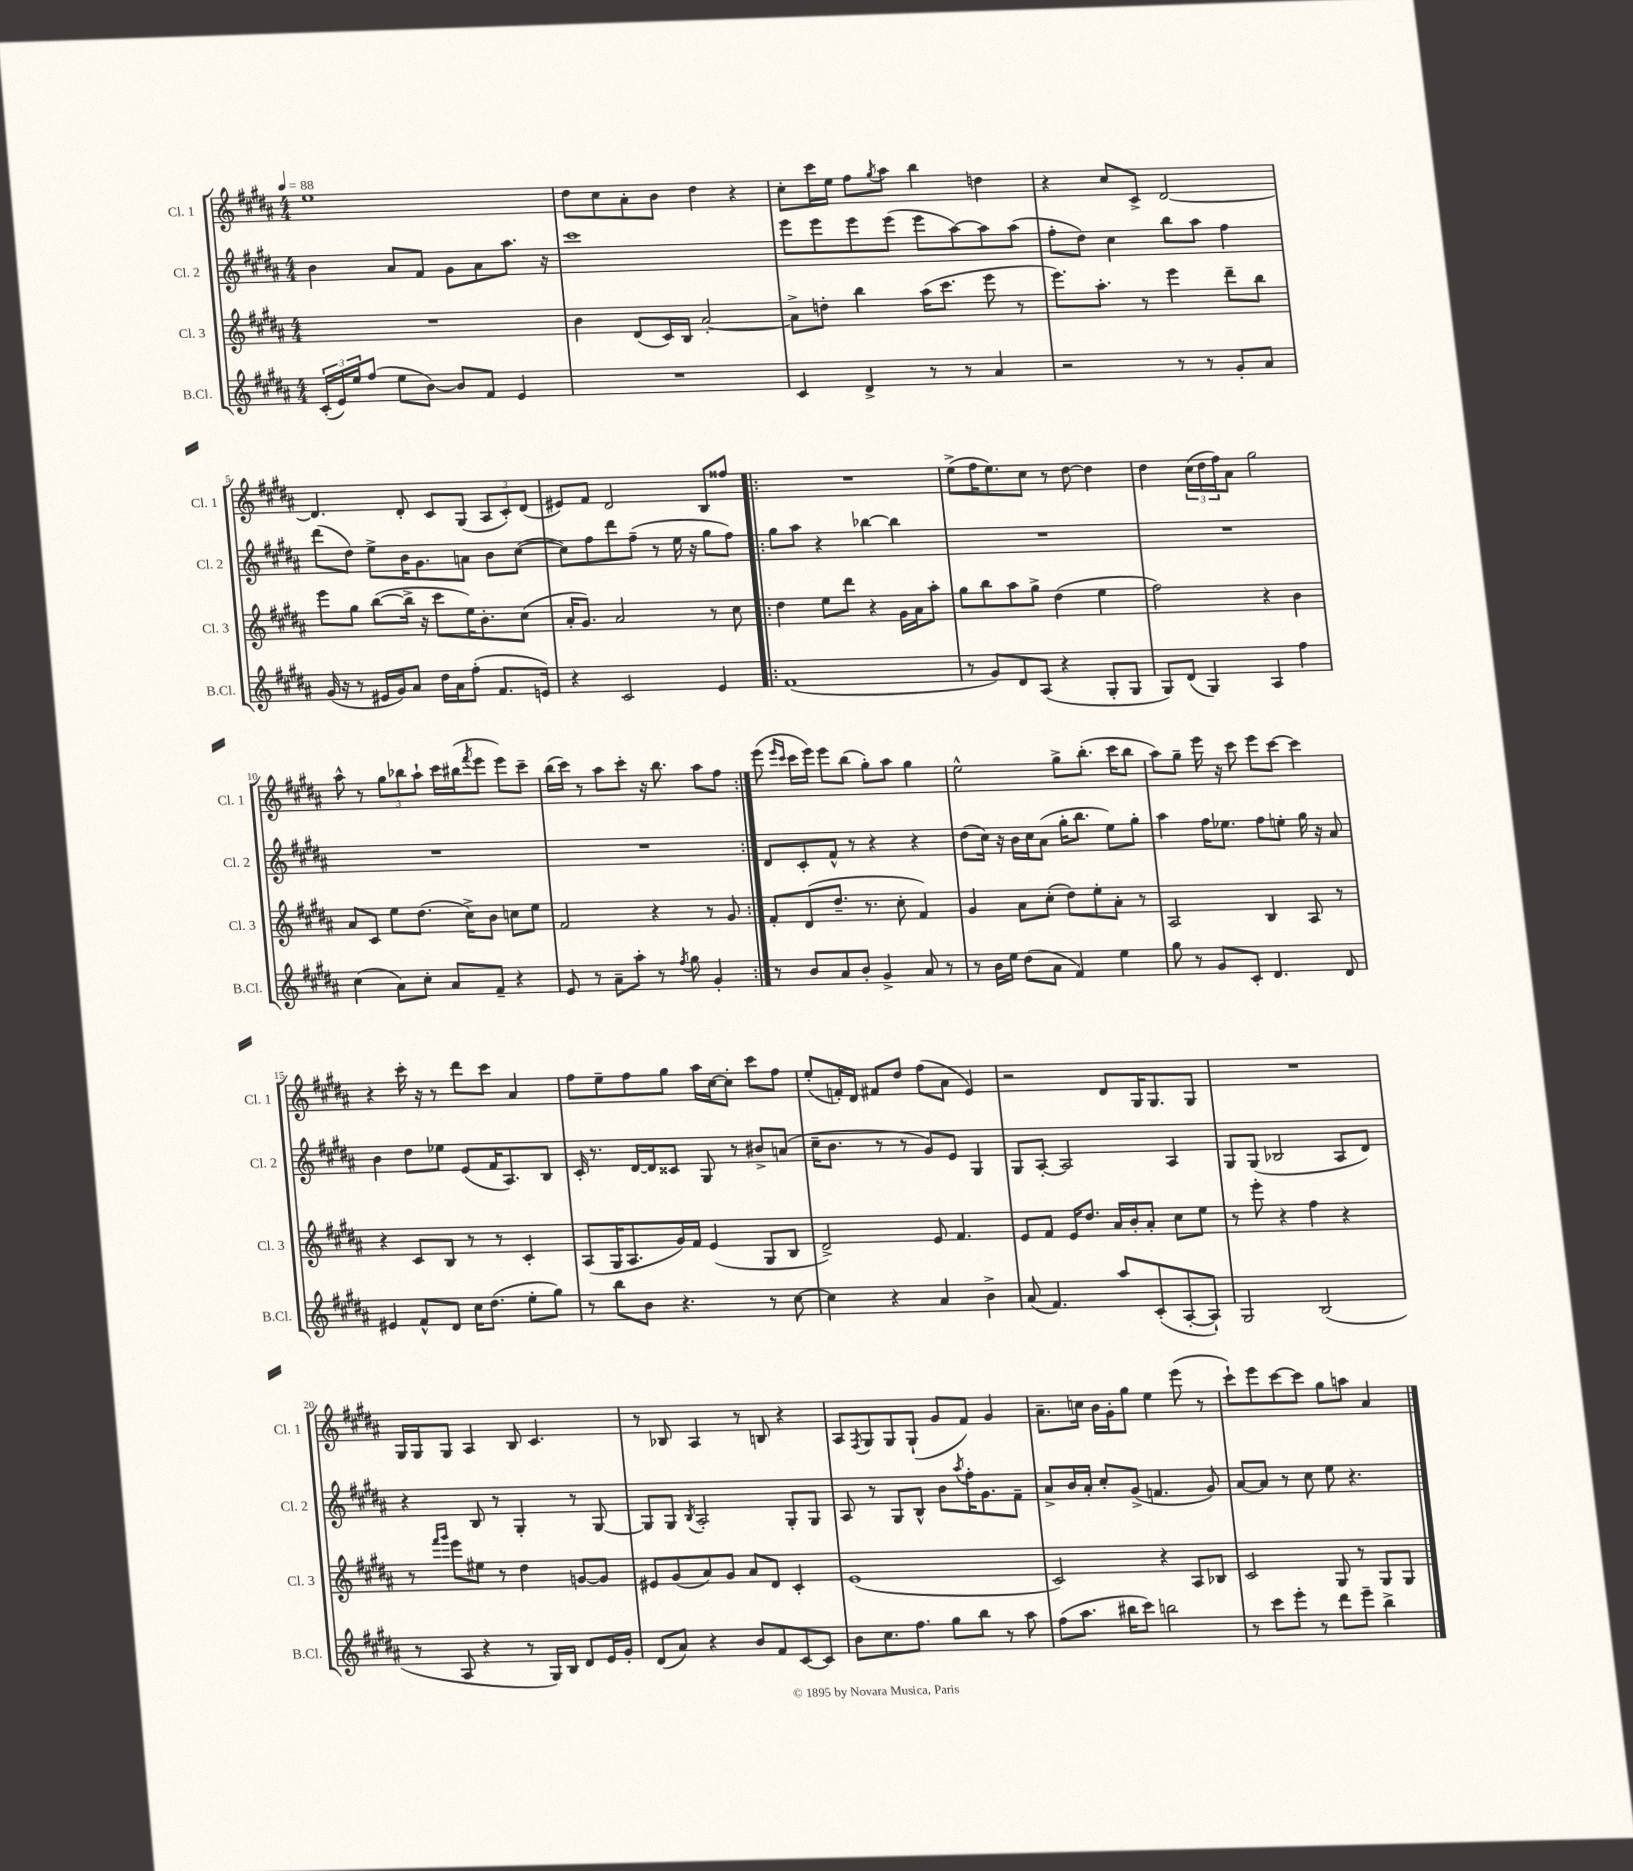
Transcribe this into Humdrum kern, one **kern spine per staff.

**kern	**kern	**kern	**kern
*staff4	*staff3	*staff2	*staff1
*clefG2	*clefG2	*clefG2	*clefG2
*k[f#c#g#d#a#]	*k[f#c#g#d#a#]	*k[f#c#g#d#a#]	*k[f#c#g#d#a#]
*M4/4	*M4/4	*M4/4	*M4/4
*MM88	*MM88	*MM88	*MM88
(24c#'	1r	4b	1ee
24e)	.	.	.
24ee	.	.	.
(8ff#	.	.	.
8ee	.	8a#	.
[8b)	.	8f#	.
8b]	.	8g#	.
8f#	.	8a#	.
4e	.	8.aa#	.
.	.	16r	.
=	=	=	=
1r	4b	1ccc#	8dd#
.	.	.	8cc#
.	(8d#	.	8a#'
.	16c#)	.	8b
.	16B	.	.
.	[2a#'	.	4dd#
.	.	.	4r
=	=	=	=
4c#	8a#^]	8eee	8cc#'
.	8dd'	8eee	16ccc#
.	.	.	16ee
4d#^	4bb	8eee	8ff#
.	.	.	8qgg#
.	.	(8eee	8aa#
8r	(16aa#	8eee	4bb
.	8.ccc#	.	.
8r	.	[8aa#)	.
4a#	8eee	8aa#]	4dd
.	8r	(8aa#	.
=	=	=	=
2r	8.eee)	8ff#'	4r
.	.	8dd#)	.
.	8.aa#'	.	.
.	.	4cc#	8cc#
.	8r	.	8c#^
8r	4eee	8bb	[2d#
8r	.	8aa#	.
8g#'	8ddd#~	4ff#	.
8a#	8bb	.	.
=	=	=	=
(16g#	8eee	(8ddd#	4.d#]
16r	.	.	.
8r	8gg#	8dd#)	.
16e#	([8bb	8ee^	.
16g#)	.	.	.
8a#	16bb^]	16b	8d#'
.	16r	8.g#	.
16dd#	8ccc#	.	8c#
16a#	.	.	.
(8ff#'	16ee)	8a	(8G#
.	8.b'	.	.
8.f#	.	8b	12A#
.	.	.	12c#')
.	(8cc#	([8cc#	.
.	.	.	(12d#
16e)	.	.	.
=	=	=	=
4r	16a#'	8cc#])	8e#)
.	8.g#)	.	.
.	.	8ff#	8f#
2c#	2a#	8ddd#	2d#
.	.	(8ff#~	.
.	.	8r	.
.	.	16ee	.
.	.	16r	.
4e	8r	8gg#	8B
.	8cc#	8ff#)	8ff##
=!|:	=!|:	=!|:	=!|:
(1f#	4dd#	8gg#	1r
.	.	8aa#	.
.	8ee	4r	.
.	8ddd#	.	.
.	4r	[4bb-	.
.	16g#	4bb-]	.
.	16a#	.	.
.	8aa#'	.	.
=	=	=	=
8r	8gg#	1r	(8ee^
8g#)	8bb	.	16ff#
.	.	.	8.ee)
8d#	8aa#	.	.
(8A#	8gg#^	.	8cc#
4r	(4dd#	.	8r
.	.	.	[8dd#
8G#'	4ee	.	4dd#]
8G#	.	.	.
=	=	=	=
8G#)	2ff#)	1r	4dd#
(8d#	.	.	.
4G#)	.	.	(24cc#
.	.	.	24dd#
.	.	.	24ff#)
.	.	.	8a#
4A#	4r	.	2gg#
4ff#	4b	.	.
=	=	=	=
(4cc#	8a#	1r	8aa#^^
.	8c#	.	8r
8a#)	8ee	.	12gg#
.	.	.	12bb-
8cc#'	(8.dd#	.	.
.	.	.	12aa#`
8a#	.	.	16ccc#
.	16cc#^)	.	(16bb#
.	.	.	8qfff#
8f#~	8b	.	8eee
4r	8cc	.	8eee)
.	8ee	.	8ccc#~
=	=	=	=
8e	2f#	1r	(16bb
.	.	.	16ccc#)
8r	.	.	8r
8a#~	.	.	8aa#
8aa#'	.	.	8ccc#'
8r	4r	.	16r
.	.	.	8.bb
8qff#	.	.	.
8gg#	.	.	.
4g#'	8r	.	8aa#
.	8g#	.	8ff#
=:|!	=:|!	=:|!	=:|!
8r	8f#'	8d#	(8eee
.	.	.	16qqeee
.	.	.	16qqccc#
8b	(8d#	8c#'	16ccc#
.	.	.	16eee)
8a#	8.dd#~	8f#^^	8eee
8b'	.	8r	(8bb
.	8.r	.	.
4g#^	.	4r	8gg#')
.	8cc#'	.	8aa#
8a#	4f#)	4r	4gg#
8r	.	.	.
=	=	=	=
8r	4g#	(8dd#	2ee^^
16b	.	16cc#)	.
16ee	.	16r	.
(8dd#	8a#	16b	.
.	.	16cc#	.
8a#	(8cc#'	(8a#	.
4f#)	8dd#)	16gg#'	8gg#^
.	.	8.bb	.
.	8ee'	.	(8.bb'
4ee	8a#'	8ee)	.
.	.	.	16ccc#
.	8r	8gg#'	8bb
=	=	=	=
8gg#	2A#	4aa#	8aa#)
8r	.	.	8gg#~
8g#	.	16ff#	16eee
.	.	8.ee-	16r
8c#'	.	.	8ccc#
4.d#	4B	8ff#	8eee
.	.	8ee'	[8ccc#
.	8A#	16gg#	4ccc#]
.	.	16r	.
8d#	8r	8a#	.
=	=	=	=
4e#	4r	4b	4r
8f#^^	8c#	8dd#	16ccc#'
.	.	.	16r
8d#	8B	8ee-	8r
16cc#	8r	(8e	8ddd#
(8.dd#	.	.	.
.	8r	16f#	8ccc#
.	.	8.A#)	.
8ee'	4c#'	.	4a#
8gg#)	.	8B	.
=	=	=	=
8r	(8A#	16c#'	8ff#
.	.	8.r	.
8bb	16G#	.	8ee~
.	8.A#	.	.
8b	.	[16d#	8ff#
.	.	16d#]	.
4.r	16g#)	8c##	8gg#
.	16f#	.	.
.	(4e	8G#	16aa#
.	.	.	[16cc#
.	.	8r	8cc#']
8r	8G#	8b#^	8ccc#
[8cc#	8B	(8a	8ff#
=	=	=	=
4cc#]	2d#^)	16cc#~	(8ee'
.	.	8.b	.
.	.	.	16f')
.	.	.	16d#
4r	.	8r	8f#
.	.	8r	8dd#
4a#	8e	8g#)	(8ff#
.	4.f#	8e	8a#
4b^	.	4G#	4e)
=	=	=	=
(8a#	8e	8G#	2r
4.f#)	8f#	[8A#'	.
.	16e	2A#]	.
.	8.dd#	.	.
8aa#	16a#	.	8d#
.	16b'	.	.
(8c#'	8a#'	.	16G#
.	.	.	8.G#
[8A#'	8cc#	4A#	.
8A#`])	8ee	.	8G#
=	=	=	=
2G#	8r	8G#	1r
.	8eee'	(8G#	.
.	4r	2B-	.
(2B	4ff#	.	.
.	4r	8A#	.
.	.	8d#)	.
=	=	=	=
8r	8r	4r	16G#
.	.	.	16G#
.	16qqfff#	.	.
.	16qqggg#	.	.
8A#	8eee	.	8G#
4r	8ee#	8B	4A#
.	8r	8r	.
8r	4dd#	4G#'	8B
16G#)	.	.	4.c#
16B	.	.	.
8d#	[8g	8r	.
16e	8g]	[8G#	.
16g#'	.	.	.
=	=	=	=
(8d#	8e#	8G#]	8r
8a#)	(8g#	8G#	8B-
.	.	8qB	.
4r	8a#)	2A#'	4A#
.	8g#	.	.
8b	8a#	.	8r
8f#	8d#	.	8B
[8c#	4c#'	8G#'	4r
8c#]	.	8G#	.
=	=	=	=
8b	(1e	8A#	8A#
.	.	.	8qF#
8.cc#	.	8r	8G#
.	.	8G#	8G#
8.ff#	.	.	.
.	.	8B^^	(8G#`
8gg#	.	8b	8g#
.	.	8qaa#	.
8bb	.	16ff#'	8f#)
.	.	8.g#	.
8r	.	.	4g#
8aa#	.	8f#~	.
=	=	=	=
(8ff#	2c#)	8a#^	8.a#~
8.aa#	.	16b	.
.	.	16a#'	16cc
.	.	8cc#'	16b
16bb#	.	.	16g#'
8ccc#)	.	(8g#^	8gg#
2bb	4r	4.f	4ee
.	8A#	.	(8eee
.	8B-	8g#)	8r
=	=	=	=
8r	2c#	[8a#	8ccc#`)
8ccc#	.	8a#]	8eee
8eee'	.	8r	[8ccc#
8r	.	8cc#	8ccc#]
8ddd#	8G#	8ee	8gg#
8eee~	8r	4.r	8aa
4bb^	8G#	.	4a#
.	8G#	.	.
==	==	==	==
*-	*-	*-	*-
